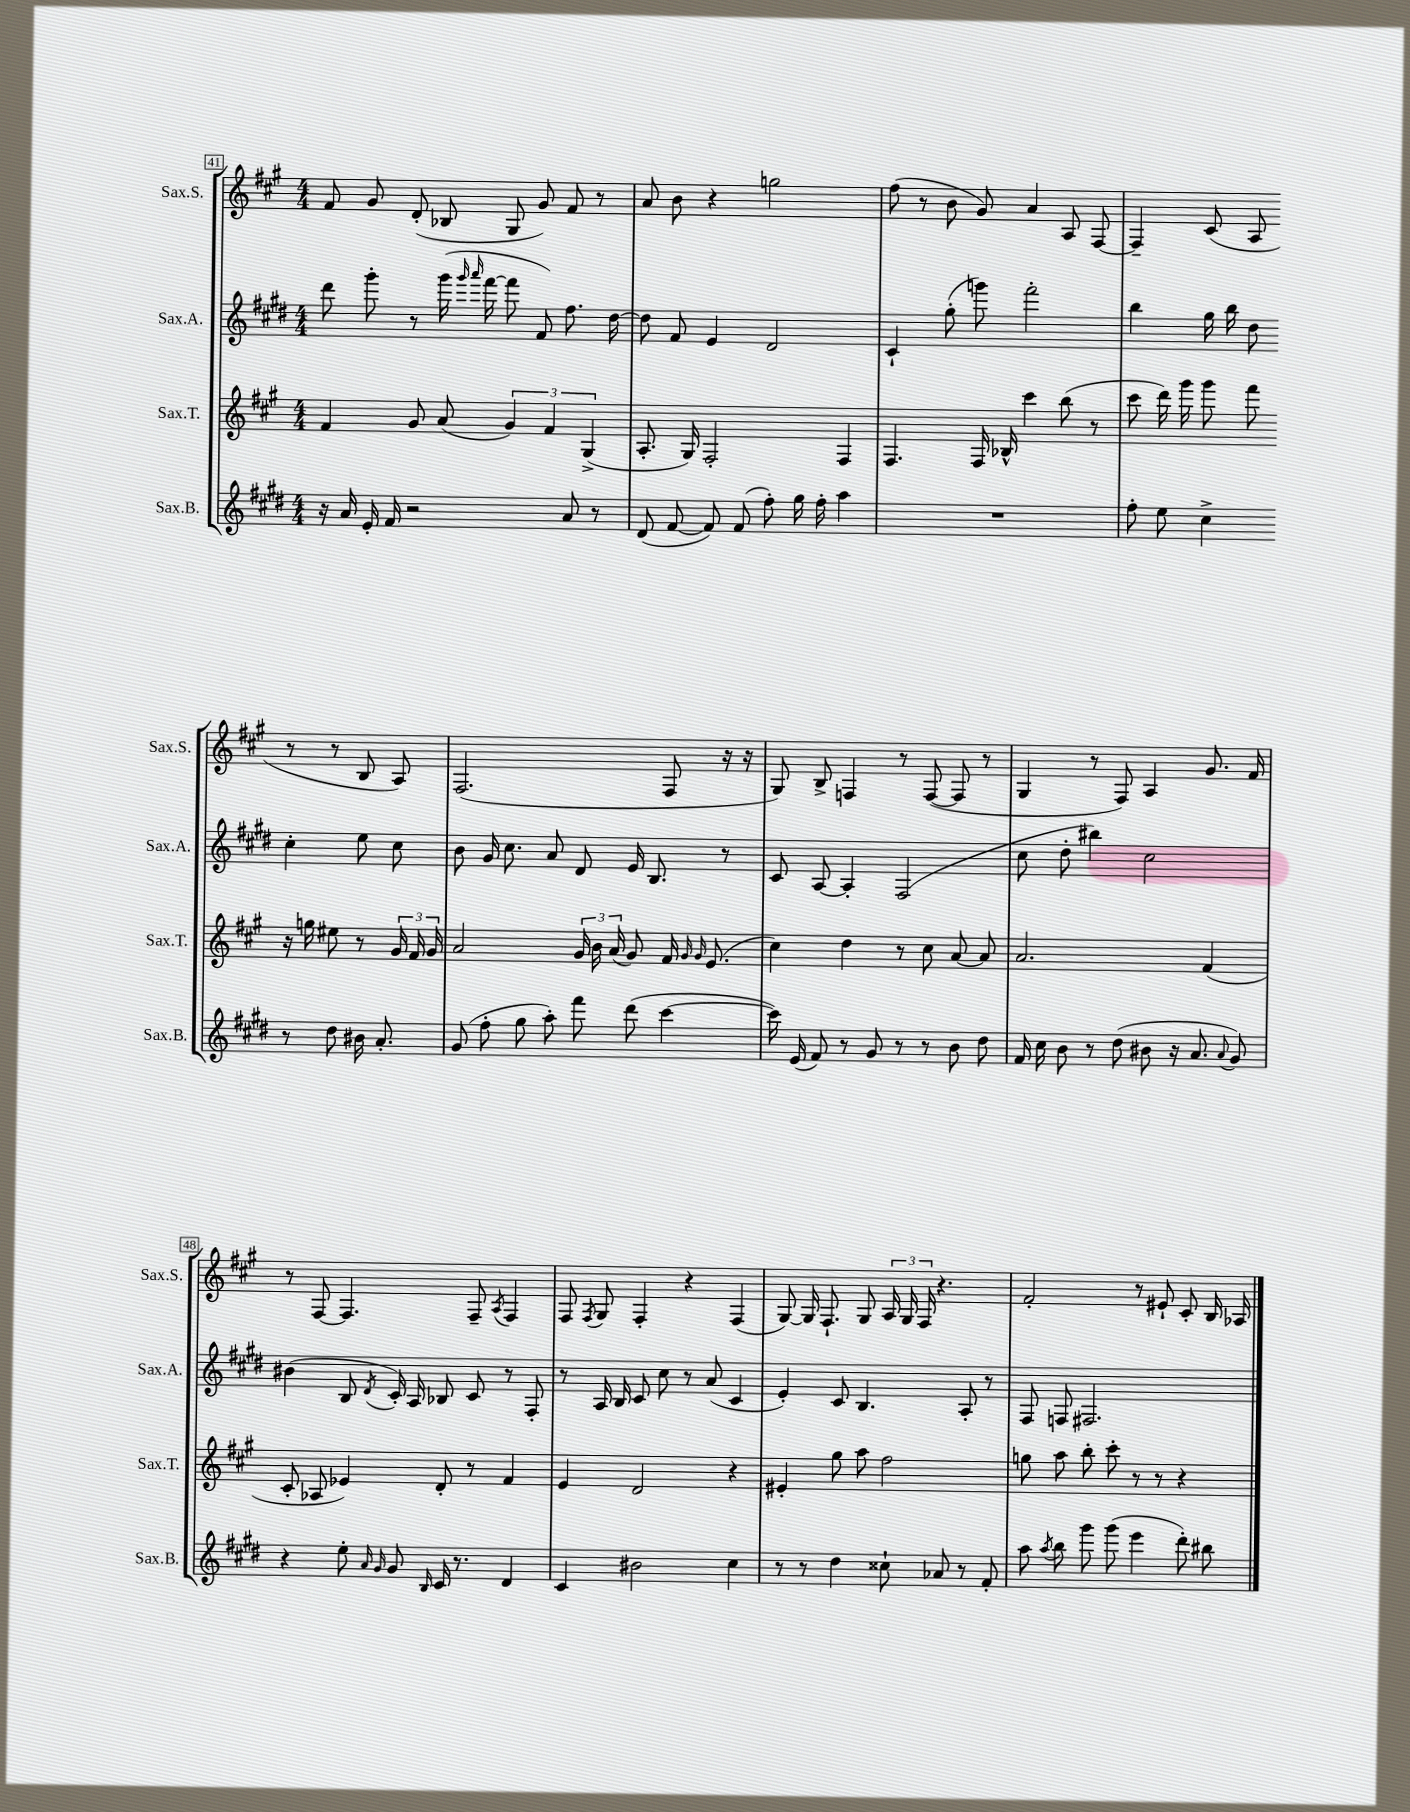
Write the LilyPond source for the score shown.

<<
\new StaffGroup <<
\new Staff = "s0" \with { instrumentName = "Sax.S." shortInstrumentName = "Sax.S." } {
    \clef treble \key a \major \numericTimeSignature \time 4/4
    \autoBeamOff fis'8 gis'8 d'8-.( bes8 gis8 gis'8) fis'8 r8 |
    a'8 b'8 r4 g''2 |
    fis''8( r8 b'8 gis'8) a'4 a8 fis8~ |
    fis4-- cis'8( a8 r8 r8 b8 a8) |
    fis2.( fis8 r16 r16 |
    gis8) b8-> f4 r8 f8~( f8 r8 |
    gis4 r8 fis8) a4 gis'8. fis'16 |
    r8 fis8~ fis4. fis8-- \acciaccatura { a8 } fis4 |
    fis8 \acciaccatura { fis8 } gis8 fis4-. r4 fis4( |
    gis8~) gis16 fis8.-! gis8 \tuplet 3/2 { a16 gis16 fis16 } r4. |
    fis'2-. r8 eis'8-! cis'8-. b16 aes16 \bar "|." |
}
\new Staff = "s1" \with { instrumentName = "Sax.A." shortInstrumentName = "Sax.A." } {
    \clef treble \key e \major \numericTimeSignature \time 4/4
    \autoBeamOff dis'''8 gis'''8-. r8 gis'''16( \grace { gis'''16 a'''16 } fis'''16~ fis'''8 fis'8) fis''8. dis''16~ |
    dis''8 fis'8 e'4 dis'2 |
    cis'4-! gis''8-.( g'''8) fis'''2-. |
    b''4 gis''16 b''16 dis''8 cis''4-. e''8 cis''8 |
    b'8 gis'16 cis''8. a'8 dis'8 e'16 b8. r8 |
    cis'8 a8~ a4-. fis2( |
    cis''8 dis''8-. bis''4) cis''2 |
    bis'4( b8 \acciaccatura { dis'8 } cis'16-.) a16 bes8 cis'8 r8 fis8-. |
    r8 a16 b16 cis'8 cis''8 r8 a'8( cis'4 |
    e'4-.) cis'8 b4. a8-. r8 |
    fis8 f8 fis2. \bar "|." |
}
\new Staff = "s2" \with { instrumentName = "Sax.T." shortInstrumentName = "Sax.T." } {
    \clef treble \key a \major \numericTimeSignature \time 4/4
    \autoBeamOff fis'4 gis'8 a'8( \tuplet 3/2 { gis'4) fis'4 gis4->( } |
    a8.-. gis16) fis2-. fis4 |
    fis4. fis16 bes16-^ cis'''4 b''8( r8 |
    cis'''8 d'''16) gis'''16 gis'''8 fis'''8 r16 g''16 eis''8 r8 \tuplet 3/2 { gis'16 fis'16 gis'16 } |
    a'2 \tuplet 3/2 { gis'16 b'16 a'16( } gis'8) fis'16 \grace { gis'16 gis'16 } e'8.( |
    cis''4) d''4 r8 cis''8 a'8~ a'8 |
    a'2. fis'4( |
    cis'8-. aes8 ees'4) d'8-. r8 fis'4 |
    e'4 d'2 r4 |
    eis'4-. gis''8 a''8 fis''2 |
    g''8 a''8 b''8-. cis'''8-. r8 r8 r4 \bar "|." |
}
\new Staff = "s3" \with { instrumentName = "Sax.B." shortInstrumentName = "Sax.B." } {
    \clef treble \key e \major \numericTimeSignature \time 4/4
    \autoBeamOff r16 a'16 e'16-. fis'16 r2 a'8 r8 |
    dis'8( fis'8~ fis'8) fis'8( fis''8-.) gis''16 fis''16-. a''4 |
    R1 |
    fis''8-. e''8 cis''4-> r8 dis''8 bis'16 a'8.-. |
    gis'8( fis''8-. gis''8 a''8-.) fis'''8 dis'''8( cis'''4~ |
    cis'''16) e'16( fis'8) r8 gis'8 r8 r8 b'8 dis''8 |
    fis'16 cis''16 b'8 r8 dis''8( bis'8 r16 a'8. \appoggiatura { a'8 } gis'8) |
    r4 e''8-. \grace { a'16 gis'16 } gis'8 \grace { b16 } cis'16 r8. dis'4 |
    cis'4 bis'2 cis''4 |
    r8 r8 dis''4 cisis''8-! aes'8 r8 fis'8-. |
    a''8 \acciaccatura { a''8 } b''8 gis'''8 gis'''8( e'''4 dis'''8-.) bis''8 \bar "|." |
}
>>
>>
\layout { \context { \Score currentBarNumber = #41 \override BarNumber.stencil = #(make-stencil-boxer 0.1 0.3 ly:text-interface::print) } }
